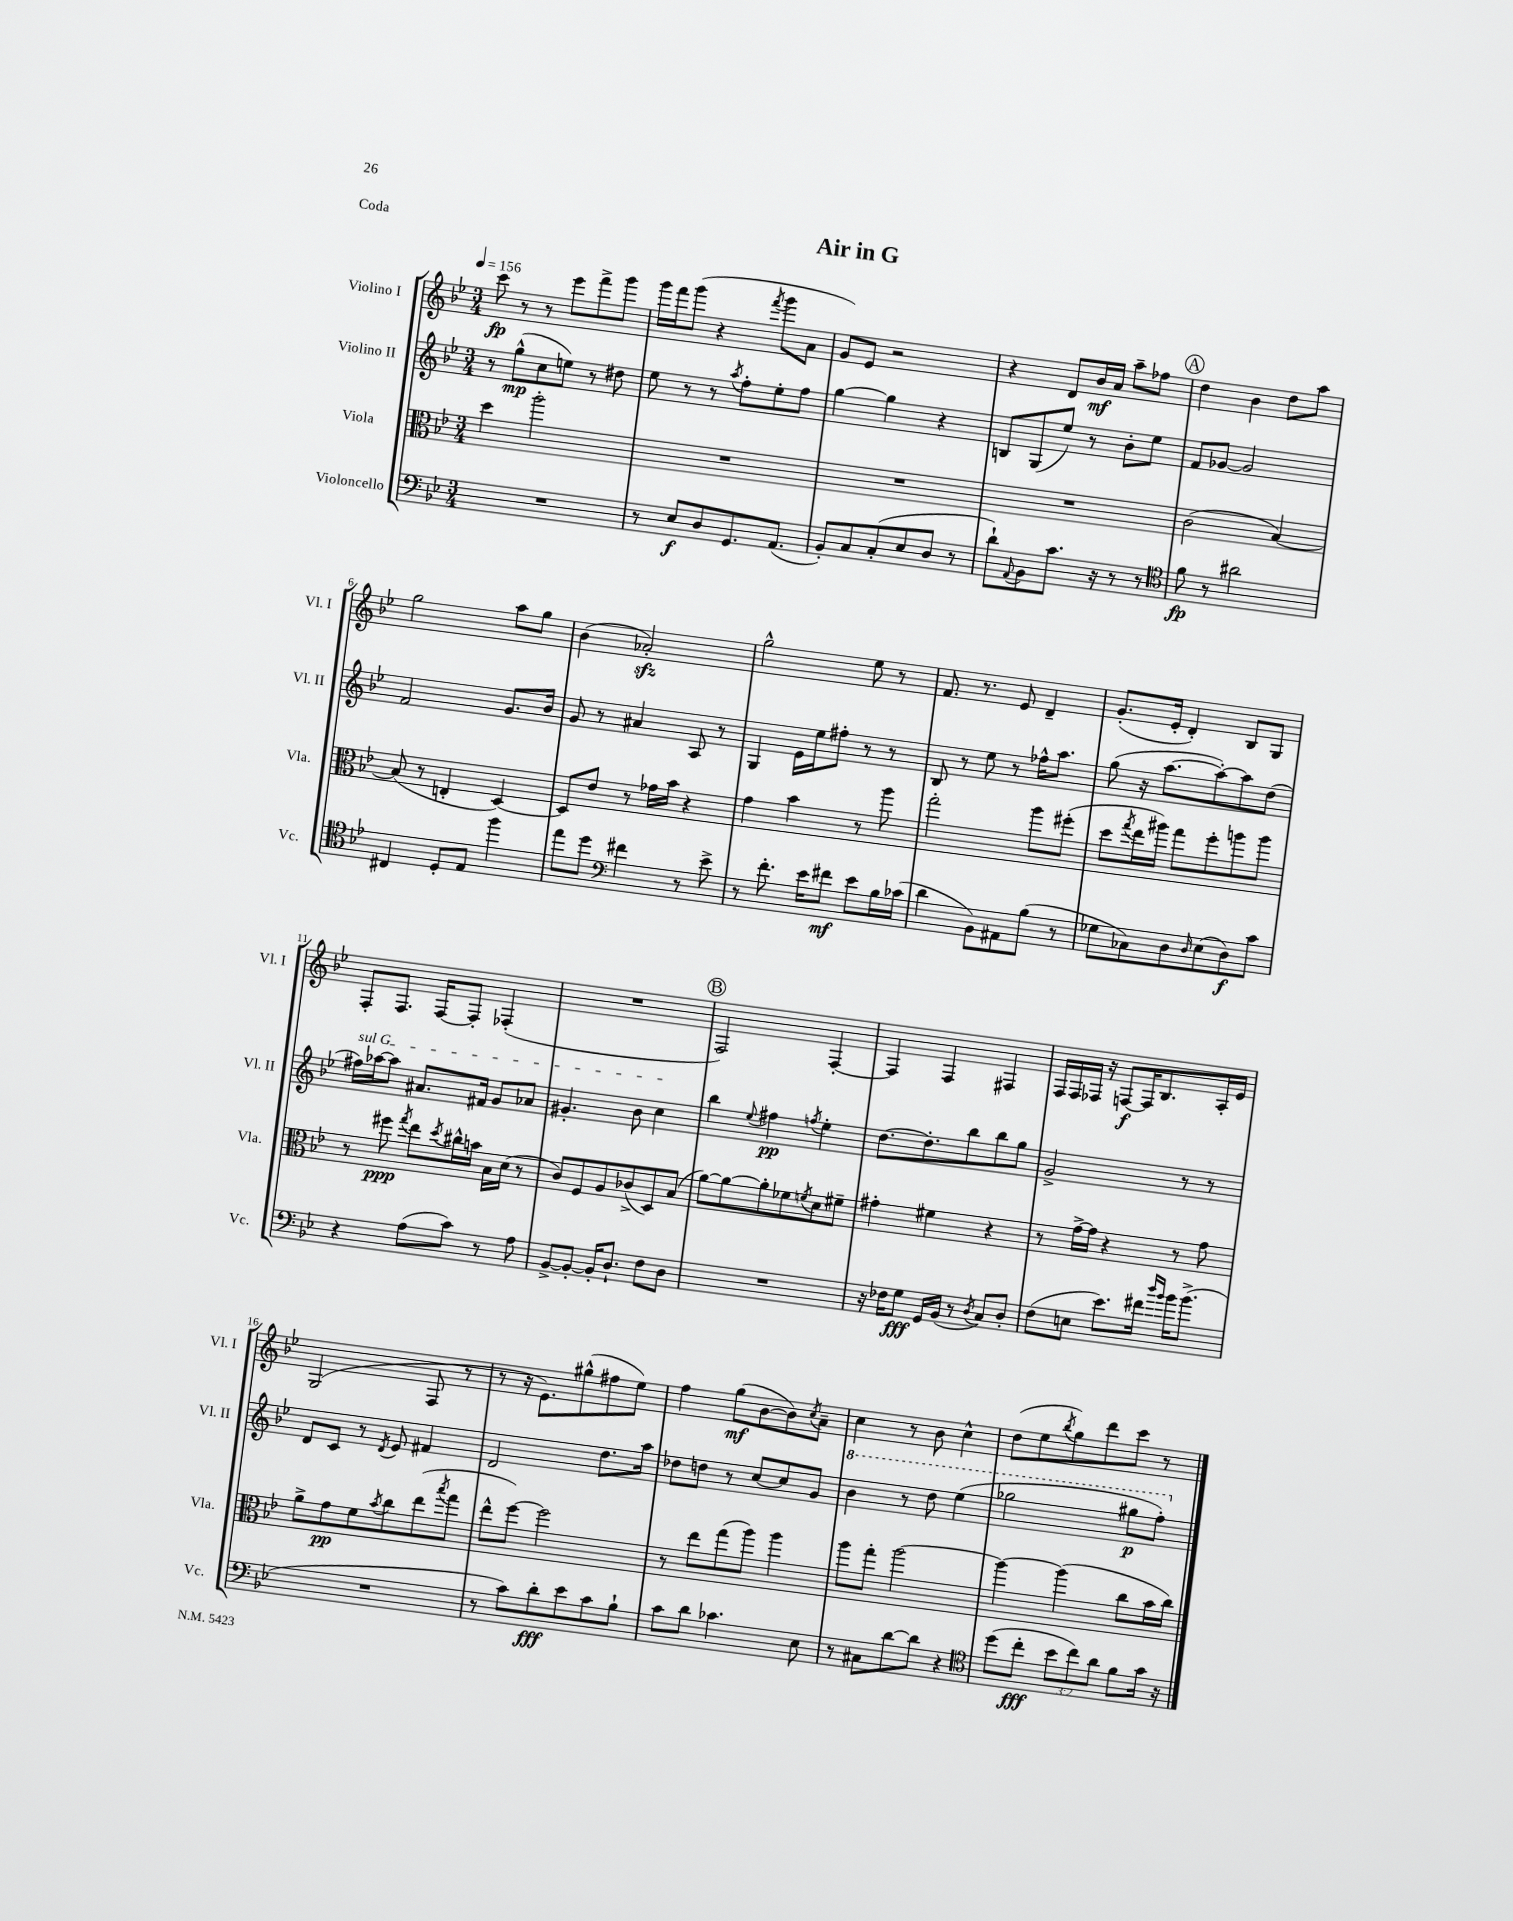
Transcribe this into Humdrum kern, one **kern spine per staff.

**kern	**kern	**kern	**kern
*staff4	*staff3	*staff2	*staff1
*clefF4	*clefC3	*clefG2	*clefG2
*k[b-e-]	*k[b-e-]	*k[b-e-]	*k[b-e-]
*M3/4	*M3/4	*M3/4	*M3/4
*MM156	*MM156	*MM156	*MM156
2.r	4dd	8r	8ccc
.	.	(8gg^^	8r
.	2aa'	8cc	8r
.	.	8ee)	8eee-
.	.	8r	8fff^
.	.	8dd#	8ggg
=	=	=	=
8r	2.r	8ee-	16ggg
.	.	.	16fff
8E-	.	8r	(8ggg
8D	.	8r	4r
.	.	8qaa	.
8.GG	.	8ff'	.
.	.	.	8qfff
.	.	8ee-'	8ggg
(8.AA	.	.	.
.	.	8ff	8a
=	=	=	=
8BB-')	2.r	[4gg	8g)
8C	.	.	8e-
(8C'	.	4gg]	2r
8E-	.	.	.
8D	.	4r	.
8r	.	.	.
=	=	=	=
8d`)	2.r	8B	4r
8qqAA	.	.	.
8BB-	.	(8G	.
8.c	.	8ee-)	8d
.	.	8r	16b-
16r	.	.	16a
8r	.	8b-'	8aa~
8r	.	8ee-	8ff-
=	=	=	=
*clefC4	*	*	*
8f	(2c	8f	4dd
8r	.	[8g-	.
2a#	.	2g-]	4b-
.	[4B-)	.	8dd
.	.	.	8aa
=	=	=	=
4C#	(8B-]	2f	2gg
.	8r	.	.
8D'	4E'	.	.
8E-	.	.	.
4ff	[4D)	8.g	8aa
.	.	.	8gg
.	.	16b-	.
=	=	=	=
8ee-	8D]	8g	(4b-
8dd	8e-	8r	.
*clefF4	*	*	*
4f#	8r	4a#	2a-')
.	16g-	.	.
.	16b-	.	.
8r	4r	8A	.
8e-^	.	8r	.
=	=	=	=
8r	4g	4G	2gg^^
8.f'	.	.	.
.	4b-	16e-	.
16e-	.	16ee-	.
8f#	.	8ff#'	.
8e-	8r	8r	8ee-
16B-	8aa	8r	8r
(16c-	.	.	.
=	=	=	=
4d	2gg'	8B-	8.f
.	.	8r	.
.	.	.	8.r
8BB-)	.	8ee-	.
8AA#	.	8r	8e-
(8B-	8aa	16ff-^^	4d~
.	.	8.aa	.
8r	(8ff#'	.	.
=	=	=	=
8G-	8dd	(8gg	(8.g'
.	8qgg	.	.
8C-)	16ee-	16r	.
.	16aa#)	[8.aa	16e-'
8D	8gg	.	4d')
16qqD	.	.	.
(8E-	8ff'	8aa'_)	.
8D)	8aa	8aa]	8B-
8c	8aa	(8dd	8G
=	=	=	=
4r	8r	16ff#)	8F'
.	.	[16aa-	.
.	8ff#	8aa-]	8.F
.	8qgg	.	.
(8A	8ee-	8.a#	.
.	.	.	[16F
.	8qdd	.	.
8c)	16cc#^^	.	8F']
.	16b	16f#	.
8r	16B-	8g	(4F-'
.	(16d	.	.
8A	8r	8a-	.
=	=	=	=
[8BB-^	8c)	4.g#'	2.r
8BB-'_	8F	.	.
16BB-']	8A	.	.
8.D`	.	.	.
.	(8c-^	8b-	.
8F	8D)	4cc	.
8D	(8B-	.	.
=	=	=	=
2.r	[8a)	4bb-	2F)
.	8a_	.	.
.	.	8qqee-	.
.	8a']	4ff#	.
.	8f-	.	.
.	8qf	8qff	.
.	8d	4ee-'	[4F'
.	8f#~	.	.
=	=	=	=
16r	4g#'	[8.dd	4F]
16F-	.	.	.
8G	.	.	.
.	.	8.dd']	.
16GG	4f#	.	4F
(16BB-	.	.	.
8r	.	8bb-	.
8qD	.	.	.
8C)	4r	8bb-	4F#
8D'	.	8gg	.
=	=	=	=
(8F	8r	2g^	16F
.	.	.	16F
8E	[16g^	.	16F-
.	16g]	.	16r
8.e-)	4r	.	[8F
.	.	.	16F]
16f#	.	.	8.B-
16qqdd	.	.	.
16qqb-	.	.	.
16b-	8r	8r	.
(8.b-^	.	.	.
.	8g	8r	16A'
.	.	.	16e-
=	=	=	=
2.r	8a^	8d	(2G
.	8g	8c	.
.	8f	8r	.
.	8qb-	8qd	.
.	8cc	8e-	.
.	(8ee-	4f#	8F
.	8qbb-	.	.
.	8gg	.	8r
=	=	=	=
8r	8ee-^^	2d	8r
8c)	[8ff)	.	16r
.	.	.	8.e-)
8d'	2ff]	.	.
8e-	.	.	(8gg#^^
8c	.	8.dd	8ff#
8B-`	.	.	8ee-)
.	.	16aa	.
=	=	=	=
8c	8r	8dd-	4ff
8d	8ee-	8dd	.
4.c-	(8gg	8r	(8gg
.	8aa)	[8cc	[8b-
.	4aa	8cc]	8b-])
.	.	.	8qcc
8E-	.	8g	8a~
=	=	=	=
8r	8aa	4bb-	4cc
8C#	8gg'	.	.
[8d	[2aa	8r	8r
8d]	.	8ddd	8b-
4r	.	(4eee-	4cc^^
=	=	=	=
*clefC4	*	*	*
(8dd	4aa_	2ggg-	(8dd
8cc'	.	.	8ee-
.	.	.	8qbb-
12b-	(4aa]	.	8gg)
12cc)	.	.	.
.	.	.	8ddd
12a	.	.	.
8f	8cc	8ggg#	8ccc
16g	16b-	8fff')	8r
16r	16cc)	.	.
==	==	==	==
*-	*-	*-	*-
